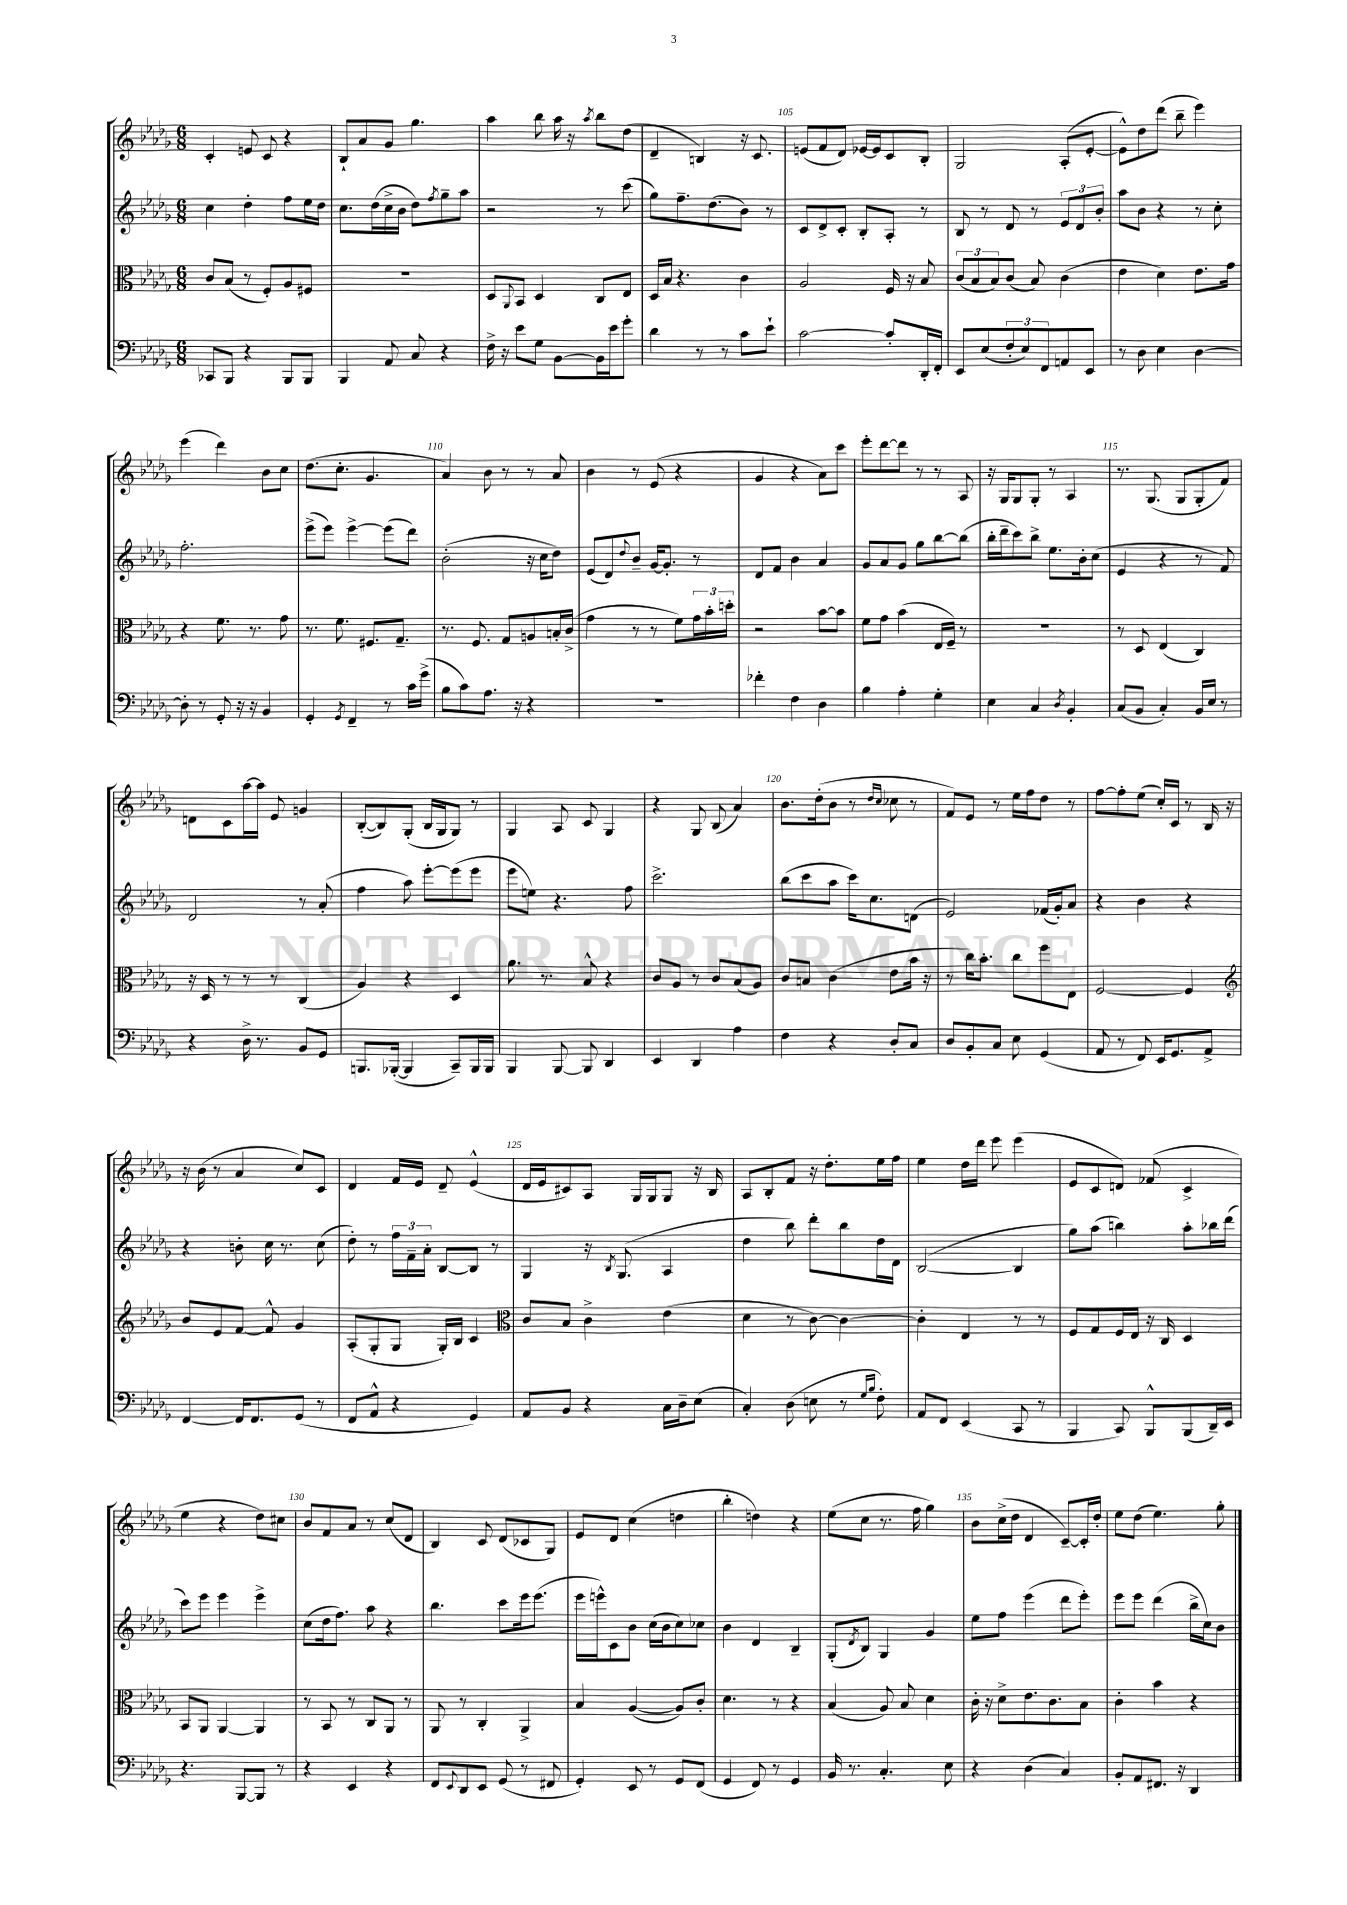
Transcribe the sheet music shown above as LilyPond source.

<<
\new StaffGroup <<
\new Staff = "s0" {
    \clef treble \key des \major \numericTimeSignature \time 6/8
    c'4-. e'8 c'8 r4 |
    bes8-! aes'8 ges'8 ges''4. |
    aes''4 bes''8 aes''16 r16 \acciaccatura { aes''8 } bes''8 des''8( |
    des'4-- b4) r16 c'8. |
    e'8( f'8 des'8) ees'16~ ees'16 c'8 bes8-. |
    ges2 aes8-.( ees'8~-. |
    ees'8-^) des''8 des'''8( bes''8-- ees'''4) |
    ees'''4( des'''4) bes'8 c''8 |
    des''8.( c''8.-. ges'4. |
    aes'4) bes'8 r8 r8 aes'8 |
    bes'4 r8 ees'8( r4 |
    ges'4 r4 aes'8) c'''8 |
    ees'''8-. des'''8~ des'''8 r8 r8 aes8 |
    r16 ges16 ges8 ges8-. r8 aes4 |
    r8. ges8.( ges8 ges8-. f'8) |
    d'8 c'8 aes''16~ aes''16 ees'8 g'4 |
    bes8~-.( bes8) ges8-.( bes16 ges16 ges8) r8 |
    ges4 aes8 c'8 ges4 |
    r4 ges8 bes8( aes'4) |
    bes'8. des''16-.( bes'8 r8 \grace { des''16 c''16 } ces''8 r8 |
    f'8) ees'8 r8 ees''16 f''16 des''8 r8 |
    f''8~ f''8-. ees''8( c''16-.) c'16 r8 bes16 r16 |
    r16 bes'16( r8 aes'4 c''8) c'8 |
    des'4 f'16 ees'16 des'8-- ees'4-^( |
    des'16 ees'16 cis'8) aes8 ges16 ges16 ges8 r16 bes16 |
    aes8 bes8-. f'8 r16 des''8.-. ees''16 f''16 |
    ees''4 des''16 des'''16 ees'''8 ees'''4( |
    ees'8 c'8 d'8) fes'8( c'4-> |
    ees''4 r4 des''8) cis''8 |
    bes'8 f'8 aes'8 r8 c''8( des'8 |
    bes4) c'8 des'8( ces'8 ges8) |
    ees'8 des'8 c''4( d''4 |
    bes''4-. d''4) r4 |
    ees''8( c''8 r8. f''16 ges''4) |
    bes'8 c''16->( des''16 des'4 c'8~--) c'16-. des''16-. |
    ees''8 des''8( ees''4.) ges''8-. \bar "|." |
}
\new Staff = "s1" {
    \clef treble \key des \major \numericTimeSignature \time 6/8
    c''4 des''4-. f''8 ees''16 des''16 |
    c''8. des''16( c''16-> bes'16 des''8) \acciaccatura { f''8 } ges''8-- aes''8 |
    r2 r8 c'''8( |
    ges''8) f''8.-- des''8.( bes'8) r8 |
    c'8 des'8-> c'8-. bes8-. aes8-. r8 |
    bes8 r8 des'8 r8 \tuplet 3/2 { ees'8 des'8 bes'8-. } |
    aes''8 bes'8 r4 r8 c''8-. |
    f''2.-. |
    ees'''8->( ees'''8) ees'''4~-> ees'''8( des'''8) |
    bes'2-.( r16 c''16 des''8) |
    ees'8( des'8) \appoggiatura { des''8 } bes'8-- ges'16~ ges'8.-. r8 |
    des'8 f'8 bes'4 aes'4 |
    ges'8 aes'8 ges'8 ges''8 bes''8~ bes''8( |
    bes''16-. des'''16-- c'''8) bes''8-> ees''8. bes'16-. c''8( |
    ees'4 r4 r8 f'8) |
    des'2 r8 aes'8-.( |
    f''4 aes''8) ees'''8~-. ees'''8( ees'''8 |
    ees'''8 e''8) r4. f''8 |
    c'''2.-> |
    bes''8( c'''8 aes''8 c'''16) c''8. d'8( |
    ees'2) fes'16( ges'16-.) aes'8 |
    r4 bes'4 r4 |
    r4 b'8-. c''16 r8. c''8( |
    des''8-.) r8 \tuplet 3/2 { f''16 f'16-- aes'16-. } bes8~ bes8 r8 |
    ges4 r16 \acciaccatura { bes8 } ges8.( aes4 |
    des''4 bes''8) des'''8-. bes''8 des''16 des'16 |
    bes2~( bes4 |
    ges''8) aes''8( b''4) aes''8-. bes''16 des'''16( |
    c'''8) ees'''8 ees'''4 ees'''4-> |
    c''8( des''16 f''8.) aes''8 r4 |
    bes''4. c'''8 ees'''16 ees'''8.( |
    ees'''16 e'''16-^) c'8 bes'8 c''16( bes'16 c''8) ces''8 |
    bes'4 des'4 bes4-- |
    ges8-.( \acciaccatura { des'8 } bes8) ges4 ges'4 |
    ees''8 f''8 ees'''4( des'''8 ees'''8-.) |
    ees'''8 ees'''8 des'''4( bes''16-> c''16) bes'8 \bar "|." |
}
\new Staff = "s2" {
    \clef alto \key des \major \numericTimeSignature \time 6/8
    c'8 bes8( r8 f8-.) aes8 fis8 |
    R2. |
    des8 \appoggiatura { aes,8 } bes,8 des4 c8 ees8 |
    des16 bes16 r4. c'4 |
    aes2 f16 r16 bes8 |
    \tuplet 3/2 { c'8( bes8 bes8) } c'8( bes8) c'4( |
    ees'4 des'4) ees'8. ges'16 |
    r4 f'8. r8. ges'8 |
    r8. f'8. fis8. ges8.-- |
    r8. f8. ges8 a8 b16-. c'16->( |
    ges'4 r8 r8 f'8) \tuplet 3/2 { ges'16 bes'16-. d''16-. } |
    r2 bes'8~ bes'8 |
    f'8 ges'8 bes'4( ees16 f16--) r8 |
    R2. |
    r8 des8 ees4( c4) |
    r16 des16 r8 r8 r8 c4( |
    aes4) r4 des4 |
    aes'8. r8. bes8-^ r4 |
    c'8 aes8 r8 c'8 bes8( aes8) |
    c'8 b8 c'4( ees'8 bes'16 r16 |
    r8 c''16) bes'8.-. c''8 f''8 ees8 |
    f2~ f4 |
    \clef treble bes'8 ees'8 f'8~ f'8-^ ges'4 |
    aes8-.( ges8-. ges8 ges16-.) bes16 c'4 |
    \clef alto c'8 bes8 c'4-> ees'4( |
    des'4 r8 c'8~) c'4~ |
    c'4-. ees4 r8 r8 |
    f8 ges8 f16 ees16 r16 c16 des4 |
    bes,8 aes,8 aes,4~ aes,4 |
    r8 bes,8 r8 c8 aes,8 r8 |
    aes,8 r8 c4-. aes,4-> |
    bes4 aes4~( aes8) c'8-. |
    des'4. r8 r4 |
    bes4( aes8) bes8 des'4 |
    c'16-. r16 des'8-> ees'8. c'8. bes8 |
    c'4-. bes'4 r4 \bar "|." |
}
\new Staff = "s3" {
    \clef bass \key des \major \numericTimeSignature \time 6/8
    ces,8 bes,,8 r4 bes,,8 bes,,8 |
    bes,,4 aes,8 c8 r4 |
    f16-> r16 ees'8 ges8 bes,8~ bes,16 ees'16 ges'8-. |
    des'4 r8 r8 c'8 ees'8-! |
    c'2~ c'8-. des,16-. f,16-. |
    ees,8 ees8( \tuplet 3/2 { f8-. ees8) f,8 } a,8 ees,8 |
    r8 des8 ees4 des4~ |
    des8-. r8 ges,8-. r16 r16 bes,4 |
    ges,4-. \acciaccatura { ges,8 } f,4-- r8 c'16 ges'16->( |
    bes8 c'8) aes8. r16 r4 |
    R2. |
    fes'4-. f4 des4 |
    bes4 aes4-. ges4-. |
    ees4 c4 \acciaccatura { des8 } bes,4-. |
    c8( bes,8 c4-.) bes,16 ees16 r8 |
    r4 des16-> r8. bes,8 ges,8 |
    b,,8. bes,,16~-.( bes,,4 c,8--) bes,,16 bes,,16 |
    bes,,4 bes,,8~ bes,,8 des,4 |
    ees,4 des,4 aes4 |
    f4 r4 des8-. c8 |
    des8 bes,8-. c8 ees8 ges,4( |
    aes,8 r8 f,8) ees,16 ges,8. aes,8-> |
    f,4~ f,16 f,8. ges,8( r8 |
    f,8 aes,8-^ r4 ges,4) |
    aes,8 bes,8 r4 c16 des16-- ees8( |
    c4-.) des8( e8 r8 \grace { ges16 bes16 } f8-.) |
    aes,8 f,8 ees,4( c,8 r8 |
    bes,,4 c,8) bes,,8-^ bes,,8( des,16--) ees,16 |
    r4. bes,,8~ bes,,8 r8 |
    r4 ees,4 r4 |
    f,8 \appoggiatura { ees,8 } des,8 ees,8 ges,8( r8 fis,8 |
    ges,4-.) ees,8 r8 ges,8 f,8( |
    ges,4 f,8) r8 ges,4 |
    bes,16 r8. c4.-. ees8 |
    r4 des4( c4) |
    bes,8-. aes,8 fis,8. r16 des,4 \bar "|." |
}
>>
>>
\layout { \context { \Score currentBarNumber = #101 \override BarNumber.break-visibility = ##(#f #t #t) barNumberVisibility = #(every-nth-bar-number-visible 5) } }
